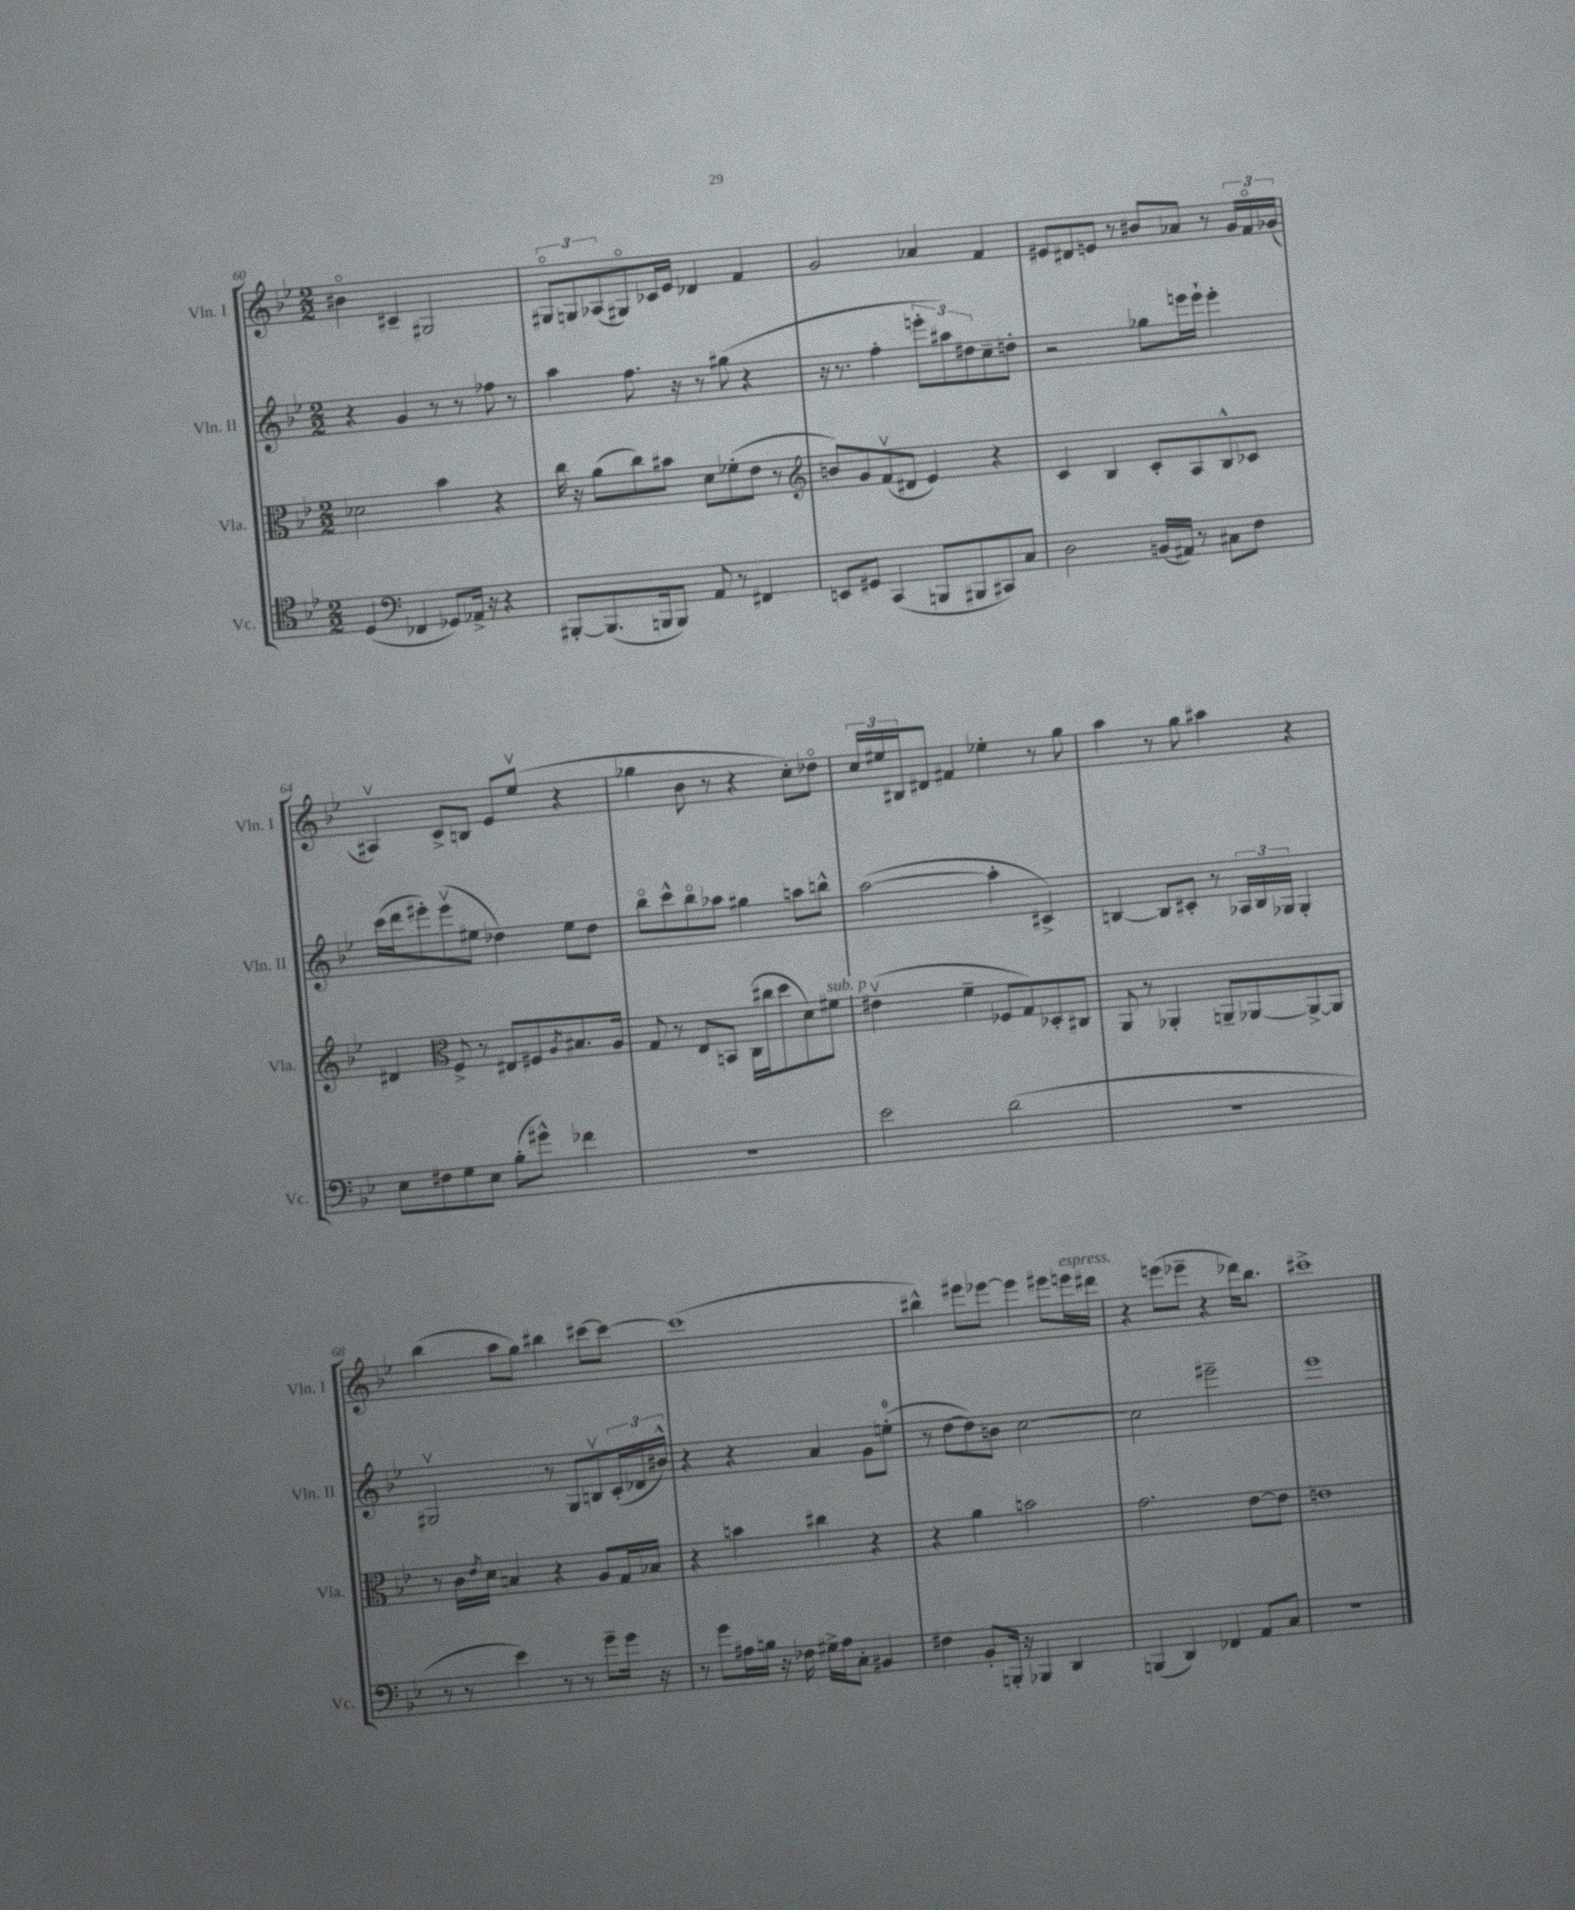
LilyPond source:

<<
\new StaffGroup <<
\new Staff = "s0" \with { instrumentName = "Vln. I" shortInstrumentName = "Vln. I" } {
    \clef treble \key bes \major \numericTimeSignature \time 2/2
    bis'4\flageolet cis'4-- gis2 |
    \tuplet 3/2 { gis8\flageolet g8 aes8( } gis8\flageolet) ces'16 ees'16 des'4 f'4 |
    g'2 aes'4 f'4 |
    eis'8 dis'8 e'8 r8 bis'8 aes'8 r8 \tuplet 3/2 { g'16 f'16\flageolet ges'16( } |
    ais4\upbow) c'8-> b8 ees'8 ees''8\upbow( r4 |
    ges''4 bes'8 r8 r4 c''8-.) des''8\flageolet |
    \tuplet 3/2 { c''16 eis''16 bis16 } dis'8 fis'4 ees''4-. r8 g''8 |
    a''4 r8 g''8 ais''4 r4 |
    bes''4( a''8 g''8) bis''4 cis'''8~ cis'''8~ |
    cis'''1( |
    bis''4-^) eis'''8 ees'''8~ ees'''4 eis'''8 e'''16^\markup { \italic "espress." } dis'''16 |
    r4 e'''8( ees'''8-- r4 des'''16) bes''8. |
    cis'''1-> \bar "|." |
}
\new Staff = "s1" \with { instrumentName = "Vln. II" shortInstrumentName = "Vln. II" } {
    \clef treble \key bes \major \numericTimeSignature \time 2/2
    r4 g'4 r8 r8 fes''8 r8 |
    a''4 f''8. r16 r8 gis''8( r4 |
    r16 r8. f''4-. \tuplet 3/2 { e'''8-. ais''8) dis''8 } c''8-- d''8-. |
    r2 ges''8 e'''16 e'''16-! e'''4-. |
    c'''16( d'''16 eis'''8-.) eis'''8\upbow( eis''8 des''4) eis''8 des''8 |
    bes''8\flageolet c'''8-^ bes''8\flageolet aes''8 gis''4 a''8 b''8-^ |
    a''2~( a''4-. cis'4->) |
    b4~ b8 cis'8-. r8 \tuplet 3/2 { aes16 b16 ges16 } ges4-. |
    gis2\upbow r8 gis8 b8\upbow \tuplet 3/2 { c'16-.( des'16 bis'16-^) } |
    r4 r4 a'4 g'8 e''8-0-.( |
    r8 d''8~ d''8) b'8 c''2~ |
    c''2 eis'''2-- |
    ees'''1 \bar "|." |
}
\new Staff = "s2" \with { instrumentName = "Vla." shortInstrumentName = "Vla." } {
    \clef alto \key bes \major \numericTimeSignature \time 2/2
    des'2 bes'4 r4 |
    c''16 r16 a'8( c''8) bis'8 d'8 fes'8-.( ees'8 r8 |
    \clef treble b'8) g'8 f'8\upbow( dis'8 ees'4) r4 |
    c'4 bes4 c'8-. a8 bes8-^ ces'8 |
    dis'4 \clef alto f8-> r8 eis8 fis8 \acciaccatura { a8 } bis8. a16 |
    g8 r8 ees8 b,8 c16( cis''16 d''8 d'8) fis'8^\markup { \italic "sub. p" } |
    eis'4\upbow( f'4-- fes8 g8) des8-. cis8 |
    a,8 r8 aes,4-. a,8-- aes,8~ aes,8~-> aes,8 |
    r8 c'16 \acciaccatura { ees'8 } d'16 b4 r4 a8 g16 bes16 |
    r4 b'4 cis''4 r4 |
    r4 a'4 b'2 |
    g'2. ees'8~ ees'8 |
    e'1 \bar "|." |
}
\new Staff = "s3" \with { instrumentName = "Vc." shortInstrumentName = "Vc." } {
    \clef tenor \key bes \major \numericTimeSignature \time 2/2
    d4( \clef bass fes,4 ges,8) aes,16-> r16 r4 |
    bis,,8~-. bis,,8.( b,,16 b,,8) a,8 r8 fis,4 |
    e,8 gis,8 c,4( b,,8 bis,,8 cis,8) c8 |
    d2 b,16( ais,16) r8 cis8 f8 |
    ees8 fis8 g8 ees8 bes8-.( gis'8-^) fes'4 |
    R1 |
    ees'2 d'2( |
    r1 |
    r8 r8 ees'4) r8 r8 g'8-- g'16 r16 |
    r8 g'8 ais16 b16 r16 fes16 gis16-> ais16 c8-. bis,4 |
    fis4 bes,8-. b,,16-. r16 bes,,4 d,4 |
    b,,4( d,4) fes,4 a,8 c8 |
    r1 \bar "|." |
}
>>
>>
\layout { \context { \Score currentBarNumber = #60 } }
